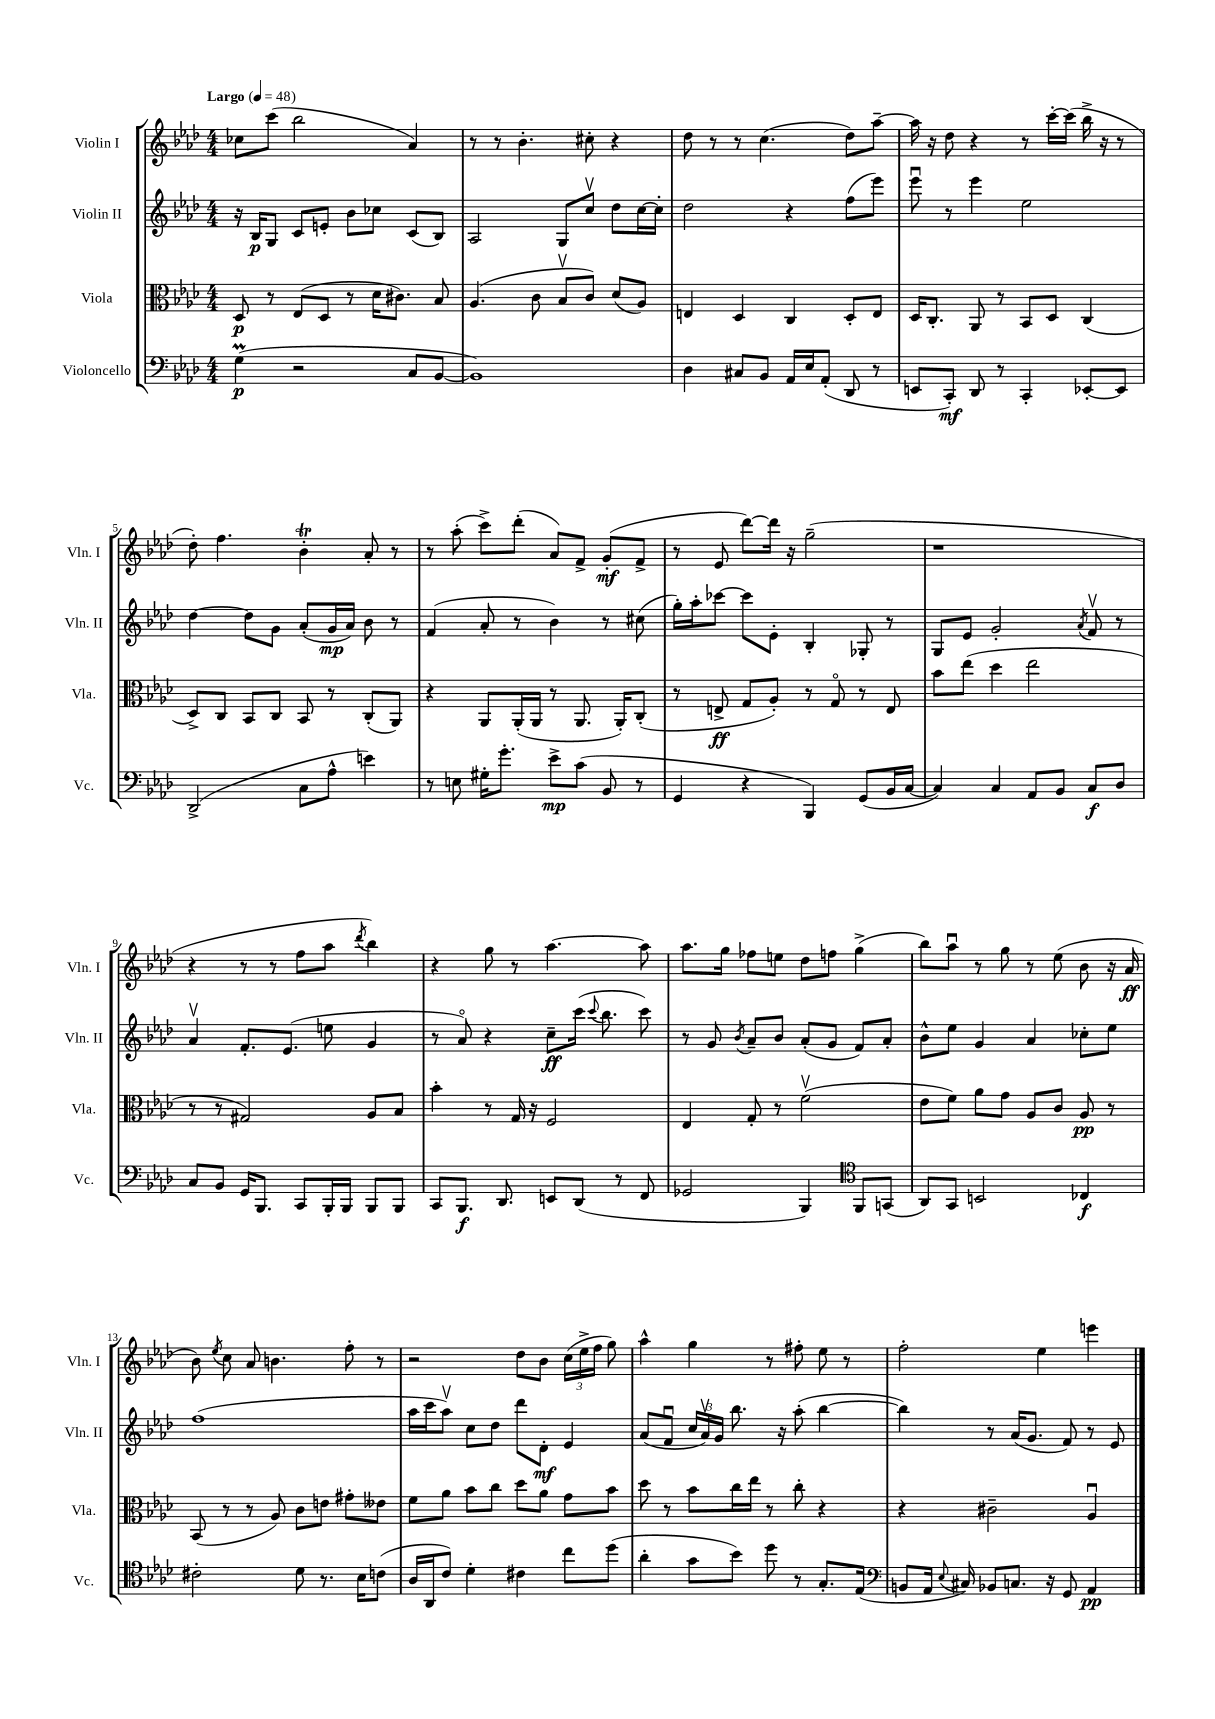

**kern	**dynam	**kern	**dynam	**kern	**dynam	**kern	**dynam
*part4	*part4	*part3	*part3	*part2	*part2	*part1	*part1
*staff4	*staff4	*staff3	*staff3	*staff2	*staff2	*staff1	*staff1
*I"Violoncello	*	*I"Viola	*	*I"Violin II	*	*I"Violin I	*
*I'Vc.	*	*I'Vla.	*	*I'Vln. II	*	*I'Vln. I	*
*clefF4	*	*clefC3	*	*clefG2	*	*clefG2	*
*k[b-e-a-d-]	*	*k[b-e-a-d-]	*	*k[b-e-a-d-]	*	*k[b-e-a-d-]	*
*M4/4	*	*M4/4	*	*M4/4	*	*M4/4	*
*MM48	*	*MM48	*	*MM48	*	*MM48	*
=1	=1	=1	=1	=1	=1	=1	=1
!	!	!	!	!	!	!LO:TX:a:B:t=Largo	!
(4Gm\	p	8D-/	p	16r	.	8cc-X\L	.
.	.	.	.	16B-/KL	p	.	.
.	.	8r	.	8G/J	.	(8ccc\J	.
2r	.	(8E-/L	.	8c/L	.	2bb-\	.
.	.	8D-/J	.	8en'/J	.	.	.
.	.	8r	.	8b-\L	.	.	.
.	.	16d-\KL	.	8cc-X\J	.	.	.
.	.	8.c#X\J)	.	.	.	.	.
8C/L	.	.	.	(8c/L	.	4a-/)	.
[8BB-/J	.	8B-/	.	8B-/J)	.	.	.
=2	=2	=2	=2	=2	=2	=2	=2
1BB-])	.	(4.A-/	.	2A-/	.	8r	.
.	.	.	.	.	.	8r	.
.	.	.	.	.	.	4.b-'\	.
.	.	8c\	.	.	.	.	.
.	.	8B-v/L	.	8G/L	.	.	.
.	.	8c/J)	.	8ccv/J	.	8cc#X'\	.
.	.	(8d-/L	.	8dd-\L	.	4r	.
.	.	8A-/J)	.	[16cc\L	.	.	.
.	.	.	.	16cc'\JJ]	.	.	.
=3	=3	=3	=3	=3	=3	=3	=3
4D-\	.	4En/	.	2dd-\	.	8dd-\	.
.	.	.	.	.	.	8r	.
8C#X/L	.	4D-/	.	.	.	8r	.
8BB-/J	.	.	.	.	.	(4.cc\	.
16AA-/LL	.	4C/	.	4r	.	.	.
16E-/J	.	.	.	.	.	.	.
(8AA-'/J	.	.	.	.	.	.	.
8DD-/	.	8D-'/L	.	(8ff\L	.	8dd-\L)	.
8r	.	8E/J	.	8eee-\J)	.	[8aa-~\J	.
=4	=4	=4	=4	=4	=4	=4	=4
8EEn/L	.	16D-/KL	.	8eee-u\	.	16aa-\]	.
.	.	8.C'/J	.	.	.	16r	.
8CC'/J)	mf	.	.	8r	.	8dd-\	.
8DD-/	.	8AA-/	.	4eee-\	.	4r	.
8r	.	8r	.	.	.	.	.
4CC'/	.	8BB-/L	.	2ee-\	.	8r	.
.	.	8D-/J	.	.	.	[16ccc'\LL	.
.	.	.	.	.	.	(16ccc\JJ]	.
[8EE-X'/L	.	(4C/	.	.	.	16bb-^\	.
.	.	.	.	.	.	16r	.
8EE-/J]	.	.	.	.	.	8r	.
!!LO:LB:g=z
=5	=5	=5	=5	=5	=5	=5	=5
(2DD-^/	.	8D-^/L)	.	[4dd-\	.	8dd-'\)	.
.	.	8C/J	.	.	.	4.ff\	.
.	.	8BB-/L	.	8dd-\L]	.	.	.
.	.	8C/J	.	8g\J	.	.	.
8C\L	.	8BB-/	.	(8a-'/L	.	4b-T'\	.
8A-^^\J	.	8r	.	16g/L	mp	.	.
.	.	.	.	16a-/JJ)	.	.	.
4en\)	.	(8C'/L	.	8b-\	.	8a-'/	.
.	.	8AA-/J)	.	8r	.	8r	.
=6	=6	=6	=6	=6	=6	=6	=6
8r	.	4r	.	(4f/	.	8r	.
8En\	.	.	.	.	.	(8aa-'\	.
16G#X'\KL	.	8AA-/L	.	8a-'/	.	8ccc^\L)	.
8.g'\J	.	.	.	.	.	.	.
.	.	(16AA-'/L	.	8r	.	(8ddd-'\J	.
.	.	16AA-/JJ	.	.	.	.	.
8e-^\L	mp	8r	.	4b-\)	.	8a-/L)	.
(8c\J	.	8.AA-/	.	.	.	8f^/J	.
8BB-/	.	.	.	8r	.	(8g'/L	mf
.	.	16AA-'/KL)	.	.	.	.	.
8r	.	(8C'/J	.	(8cc#X\	.	8f^/J	.
=7	=7	=7	=7	=7	=7	=7	=7
4GG/	.	8r	.	16gg'\LL)	.	8r	.
.	.	.	.	16aa-'\J	.	.	.
.	.	8En^/	ff	[8ccc-X\J	.	8e-/	.
4r	.	8G/L	.	8ccc-\L]	.	[8ddd-\L)	.
.	.	8A-'/J)	.	8e-'\J	.	16ddd-\Jk]	.
.	.	.	.	.	.	16r	.
4BBB-/)	.	8r	.	4B-'/	.	(2gg~\	.
.	.	8G/	.	.	.	.	.
(8GG/L	.	8r	.	8G-X'/	.	.	.
16BB-/L	.	8E/	.	8r	.	.	.
[16C/JJ	.	.	.	.	.	.	.
=8	=8	=8	=8	=8	=8	=8	=8
4C/])	.	8b-\L	.	8G/L	.	1r	.
.	.	(8ee-\J	.	8e-/J	.	.	.
4C/	.	4dd-\	.	2g'/	.	.	.
8AA-/L	.	2ee-\	.	.	.	.	.
8BB-/J	.	.	.	.	.	.	.
.	.	.	.	8qa-/	.	.	.
8C/L	f	.	.	8fv/	.	.	.
8D-/J	.	.	.	8r	.	.	.
!!LO:LB:g=z
=9	=9	=9	=9	=9	=9	=9	=9
8C/L	.	8r	.	4a-v/	.	4r	.
8BB-/J	.	8r	.	.	.	.	.
16GG/KL	.	2G#X/)	.	8.f'/L	.	8r	.
8.BBB-/J	.	.	.	.	.	.	.
.	.	.	.	.	.	8r	.
.	.	.	.	(8.e-/J	.	.	.
8CC/L	.	.	.	.	.	8ff\L	.
16BBB-'/L	.	.	.	8een\	.	8aa-\J	.
16BBB-/JJ	.	.	.	.	.	.	.
.	.	.	.	.	.	8qddd-/	.
8BBB-/L	.	8A-/L	.	4g/	.	4bb-\)	.
8BBB-/J	.	8B-/J	.	.	.	.	.
=10	=10	=10	=10	=10	=10	=10	=10
8CC/L	.	4b-'\	.	8r	.	4r	.
8.BBB-/J	f	.	.	8a-/)	.	.	.
.	.	8r	.	4r	.	8gg\	.
8.DD-/	.	.	.	.	.	.	.
.	.	16G/	.	.	.	8r	.
.	.	16r	.	.	.	.	.
8EEn/L	.	2F/	.	8cc~\L	ff	[4.aa-\	.
(8DD-/J	.	.	.	(16ccc\Jk	.	.	.
.	.	.	.	8qqccc/	.	.	.
.	.	.	.	8.bb-\	.	.	.
8r	.	.	.	.	.	.	.
8FF/	.	.	.	8ccc\)	.	8aa-\]	.
=11	=11	=11	=11	=11	=11	=11	=11
2GG-X/	.	4E-/	.	8r	.	8.aa-\L	.
.	.	.	.	8g/	.	.	.
.	.	.	.	.	.	16gg\Jk	.
.	.	.	.	8qb-/	.	.	.
.	.	8G'/	.	8a-~/L	.	8ff-X\L	.
.	.	8r	.	8b-/J	.	8een\J	.
4BBB-/)	.	(2fv\	.	(8a-'/L	.	8dd-\L	.
.	.	.	.	8g/J	.	8ffn\J	.
*clefC4	*	*	*	*	*	*	*
8FF/L	.	.	.	8f/L)	.	(4gg^\	.
(8GGn/J	.	.	.	8a-'/J	.	.	.
=12	=12	=12	=12	=12	=12	=12	=12
8AA-/L)	.	8e-\L	.	8b-^^\L	.	8bb-\L)	.
8GG/J	.	8f\J)	.	8ee-\J	.	8aa-u\J	.
2BBn/	.	8a-\L	.	4g/	.	8r	.
.	.	8g\J	.	.	.	8gg\	.
.	.	8A-/L	.	4a-/	.	8r	.
.	.	8c/J	.	.	.	(8ee-\	.
4C-X/	f	8A-/	pp	8cc-X'\L	.	8b-\	.
.	.	8r	.	8ee-\J	.	16r	.
.	.	.	.	.	.	16a-/	ff
!!LO:LB:g=z
=13	=13	=13	=13	=13	=13	=13	=13
2c#X'\	.	(8BB-/	.	(1ff	.	8b-\)	.
.	.	.	.	.	.	8qee-/	.
.	.	8r	.	.	.	8cc\	.
.	.	8r	.	.	.	8a-/	.
.	.	8A-/)	.	.	.	4.bn\	.
8d-\	.	8c\L	.	.	.	.	.
8.r	.	8en\J	.	.	.	.	.
.	.	8g#X'\L	.	.	.	8ff'\	.
16B-\KL	.	.	.	.	.	.	.
(8cn\J	.	8e--X\J	.	.	.	8r	.
=14	=14	=14	=14	=14	=14	=14	=14
16A-/LL	.	8f\L	.	16aa-\LL	.	2r	.
16AA-/J	.	.	.	16ccc\J	.	.	.
8c/J)	.	8a-\J	.	8aa-v\J)	.	.	.
4d-'\	.	8b-\L	.	8cc\L	.	.	.
.	.	8cc\J	.	8dd-\J	.	.	.
4c#X\	.	8dd-\L	.	8ddd-\L	.	8dd-\L	.
.	.	8a-\J	.	8d-'\J	mf	8b-\J	.
8cc\L	.	8g\L	.	4e-/	.	(24cc\LL	.
.	.	.	.	.	.	24ee-^\	.
.	.	.	.	.	.	24ff\JJ	.
(8dd-\J	.	8b-\J	.	.	.	8gg\)	.
=15	=15	=15	=15	=15	=15	=15	=15
4a-'\	.	8dd-\	.	(8a-/L	.	4aa-^^\	.
.	.	8r	.	8fu/J	.	.	.
8g\L	.	8b-\L	.	24cc/LL	.	4gg\	.
.	.	.	.	24a-v/)	.	.	.
.	.	.	.	24g/JJ	.	.	.
8b-\J)	.	16cc\L	.	8.bb-\	.	.	.
.	.	16ee-\JJ	.	.	.	.	.
8dd-\	.	8r	.	.	.	8r	.
.	.	.	.	16r	.	.	.
8r	.	8cc'\	.	(8aa-'\	.	8ff#X'\	.
8.G'/L	.	4r	.	[4bb-\	.	8ee-\	.
.	.	.	.	.	.	8r	.
(16E-/Jk	.	.	.	.	.	.	.
=16	=16	=16	=16	=16	=16	=16	=16
*clefF4	*	*	*	*	*	*	*
8BBn/L	.	4r	.	4bb-\])	.	2ff'\	.
16AA-/Jk	.	.	.	.	.	.	.
8qqE-/	.	.	.	.	.	.	.
16C#X/)	.	.	.	.	.	.	.
8BB-X/L	.	2c#X~\	.	8r	.	.	.
8.Cn/J	.	.	.	(16a-/KL	.	.	.
.	.	.	.	8.g/J	.	.	.
.	.	.	.	.	.	4ee-\	.
16r	.	.	.	.	.	.	.
8GG/	.	.	.	8f/)	.	.	.
4AA-/	pp	4A-u/	.	8r	.	4eeen\	.
.	.	.	.	8e-/	.	.	.
==	==	==	==	==	==	==	==
*-	*-	*-	*-	*-	*-	*-	*-
